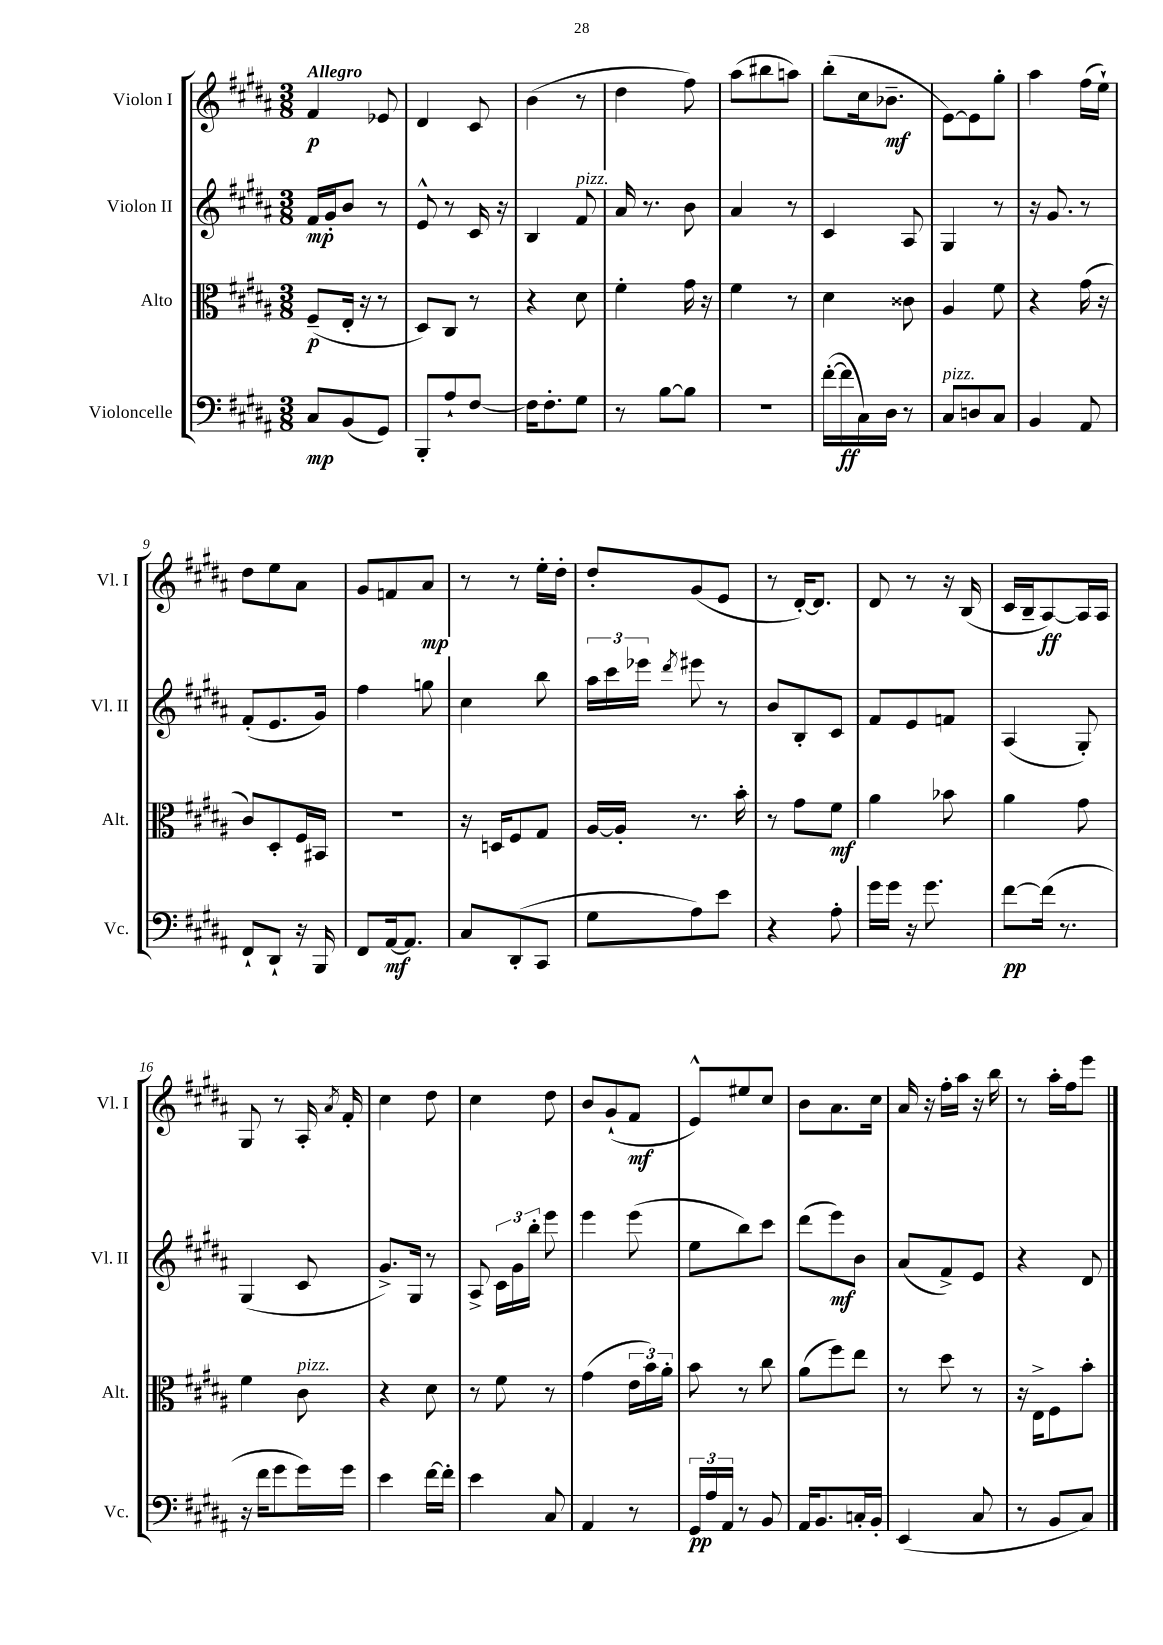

**kern	**kern	**kern	**kern
*staff4	*staff3	*staff2	*staff1
*clefF4	*clefC3	*clefG2	*clefG2
*k[f#c#g#d#a#]	*k[f#c#g#d#a#]	*k[f#c#g#d#a#]	*k[f#c#g#d#a#]
*M3/8	*M3/8	*M3/8	*M3/8
8C#	(8F#~	16f#	4f#
.	.	16g#'	.
(8BB	16E'	8b	.
.	16r	.	.
8GG#)	8r	8r	8e-
=	=	=	=
8BBB'	8D#)	8e^^	4d#
8A#`	8C#	8r	.
[8F#	8r	16c#	8c#
.	.	16r	.
=	=	=	=
16F#]	4r	4B	(4b
8.F#'	.	.	.
8G#	8d#	8f#	8r
=	=	=	=
8r	4f#'	16a#	4dd#
.	.	8.r	.
[8B	.	.	.
8B]	16g#	8b	8ff#)
.	16r	.	.
=	=	=	=
4.r	4f#	4a#	(8aa#
.	.	.	8bb#
.	8r	8r	8aa)
=	=	=	=
([16f#'	4d#	4c#	(8bb'
16f#]	.	.	.
16C#)	.	.	16cc#
16D#	.	.	8.b-~
8r	8c##	8A#	.
=	=	=	=
8C#	4A#	4G#	[8e)
8D	.	.	8e]
8C#	8f#	8r	8gg#'
=	=	=	=
4BB	4r	16r	4aa#
.	.	8.g#	.
8AA#	(16g#	8r	(16ff#
.	16r	.	16ee`)
=	=	=	=
8FF#`	8c#)	(8f#'	8dd#
8DD#`	8D#'	8.e	8ee
16r	16F#	.	8a#
16BBB	16BB#	16g#)	.
=	=	=	=
8FF#	4.r	4ff#	8g#
[16AA#	.	.	8f
8.AA#]	.	.	.
.	.	8gg	8a#
=	=	=	=
8C#	16r	4cc#	8r
.	16D	.	.
(8DD#'	8F#	.	8r
8CC#	8G#	8bb	16ee'
.	.	.	16dd#'
=	=	=	=
8G#	[16A#	24aa#	8dd#'
.	.	24ccc#	.
.	16A#']	.	.
.	.	24eee-	.
.	.	8qddd#	.
8A#)	8.r	8eee#	(8g#
8e	.	8r	8e
.	16b'	.	.
=	=	=	=
4r	8r	8b	8r
.	8g#	8B'	[16d#')
.	.	.	8.d#]
8A#'	8f#	8c#	.
=	=	=	=
16g#	4a#	8f#	8d#
16g#	.	.	.
16r	.	8e	8r
8.g#	.	.	.
.	8b-	8f	16r
.	.	.	(16B
=	=	=	=
[8f#	4a#	(4A#	16c#
.	.	.	16B~
(16f#]	.	.	[8A#)
8.r	.	.	.
.	8g#	8G#')	16A#]
.	.	.	16A#
=	=	=	=
16r	4f#	(4G#	8G#
16f#	.	.	.
8g#	.	.	8r
16g#)	8c#	8c#	16A#'
.	.	.	8qa#
16g#	.	.	16f#'
=	=	=	=
4e	4r	8.g#^)	4cc#
.	.	16G#	.
[16f#	8d#	8r	8dd#
16f#']	.	.	.
=	=	=	=
4e	8r	8A#^	4cc#
.	8f#	24c#	.
.	.	24g#	.
.	.	24bb'	.
8C#	8r	8eee	8dd#
=	=	=	=
4AA#	(4g#	4eee	8b
.	.	.	(8g#`
8r	24e	(8eee	8f#
.	24b)	.	.
.	24a#'	.	.
=	=	=	=
24GG#	8b	8ee	8e^^)
24A#	.	.	.
24AA#	.	.	.
8r	8r	8bb)	8ee#
8BB	8cc#	8ccc#	8cc#
=	=	=	=
16AA#	(8a#	(8ddd#	8b
8.BB	.	.	.
.	8ff#)	8eee)	8.a#
16C'	8ee	8b	.
16BB'	.	.	16cc#
=	=	=	=
(4EE	8r	(8a#	16a#
.	.	.	16r
.	8dd#	8f#^)	16ff#'
.	.	.	16aa#
8C#	8r	8e	16r
.	.	.	16bb
=	=	=	=
8r	16r	4r	8r
.	16E^	.	.
8BB	8F#	.	16aa#'
.	.	.	16ff#
8C#)	8b'	8d#	8eee
==	==	==	==
*-	*-	*-	*-
